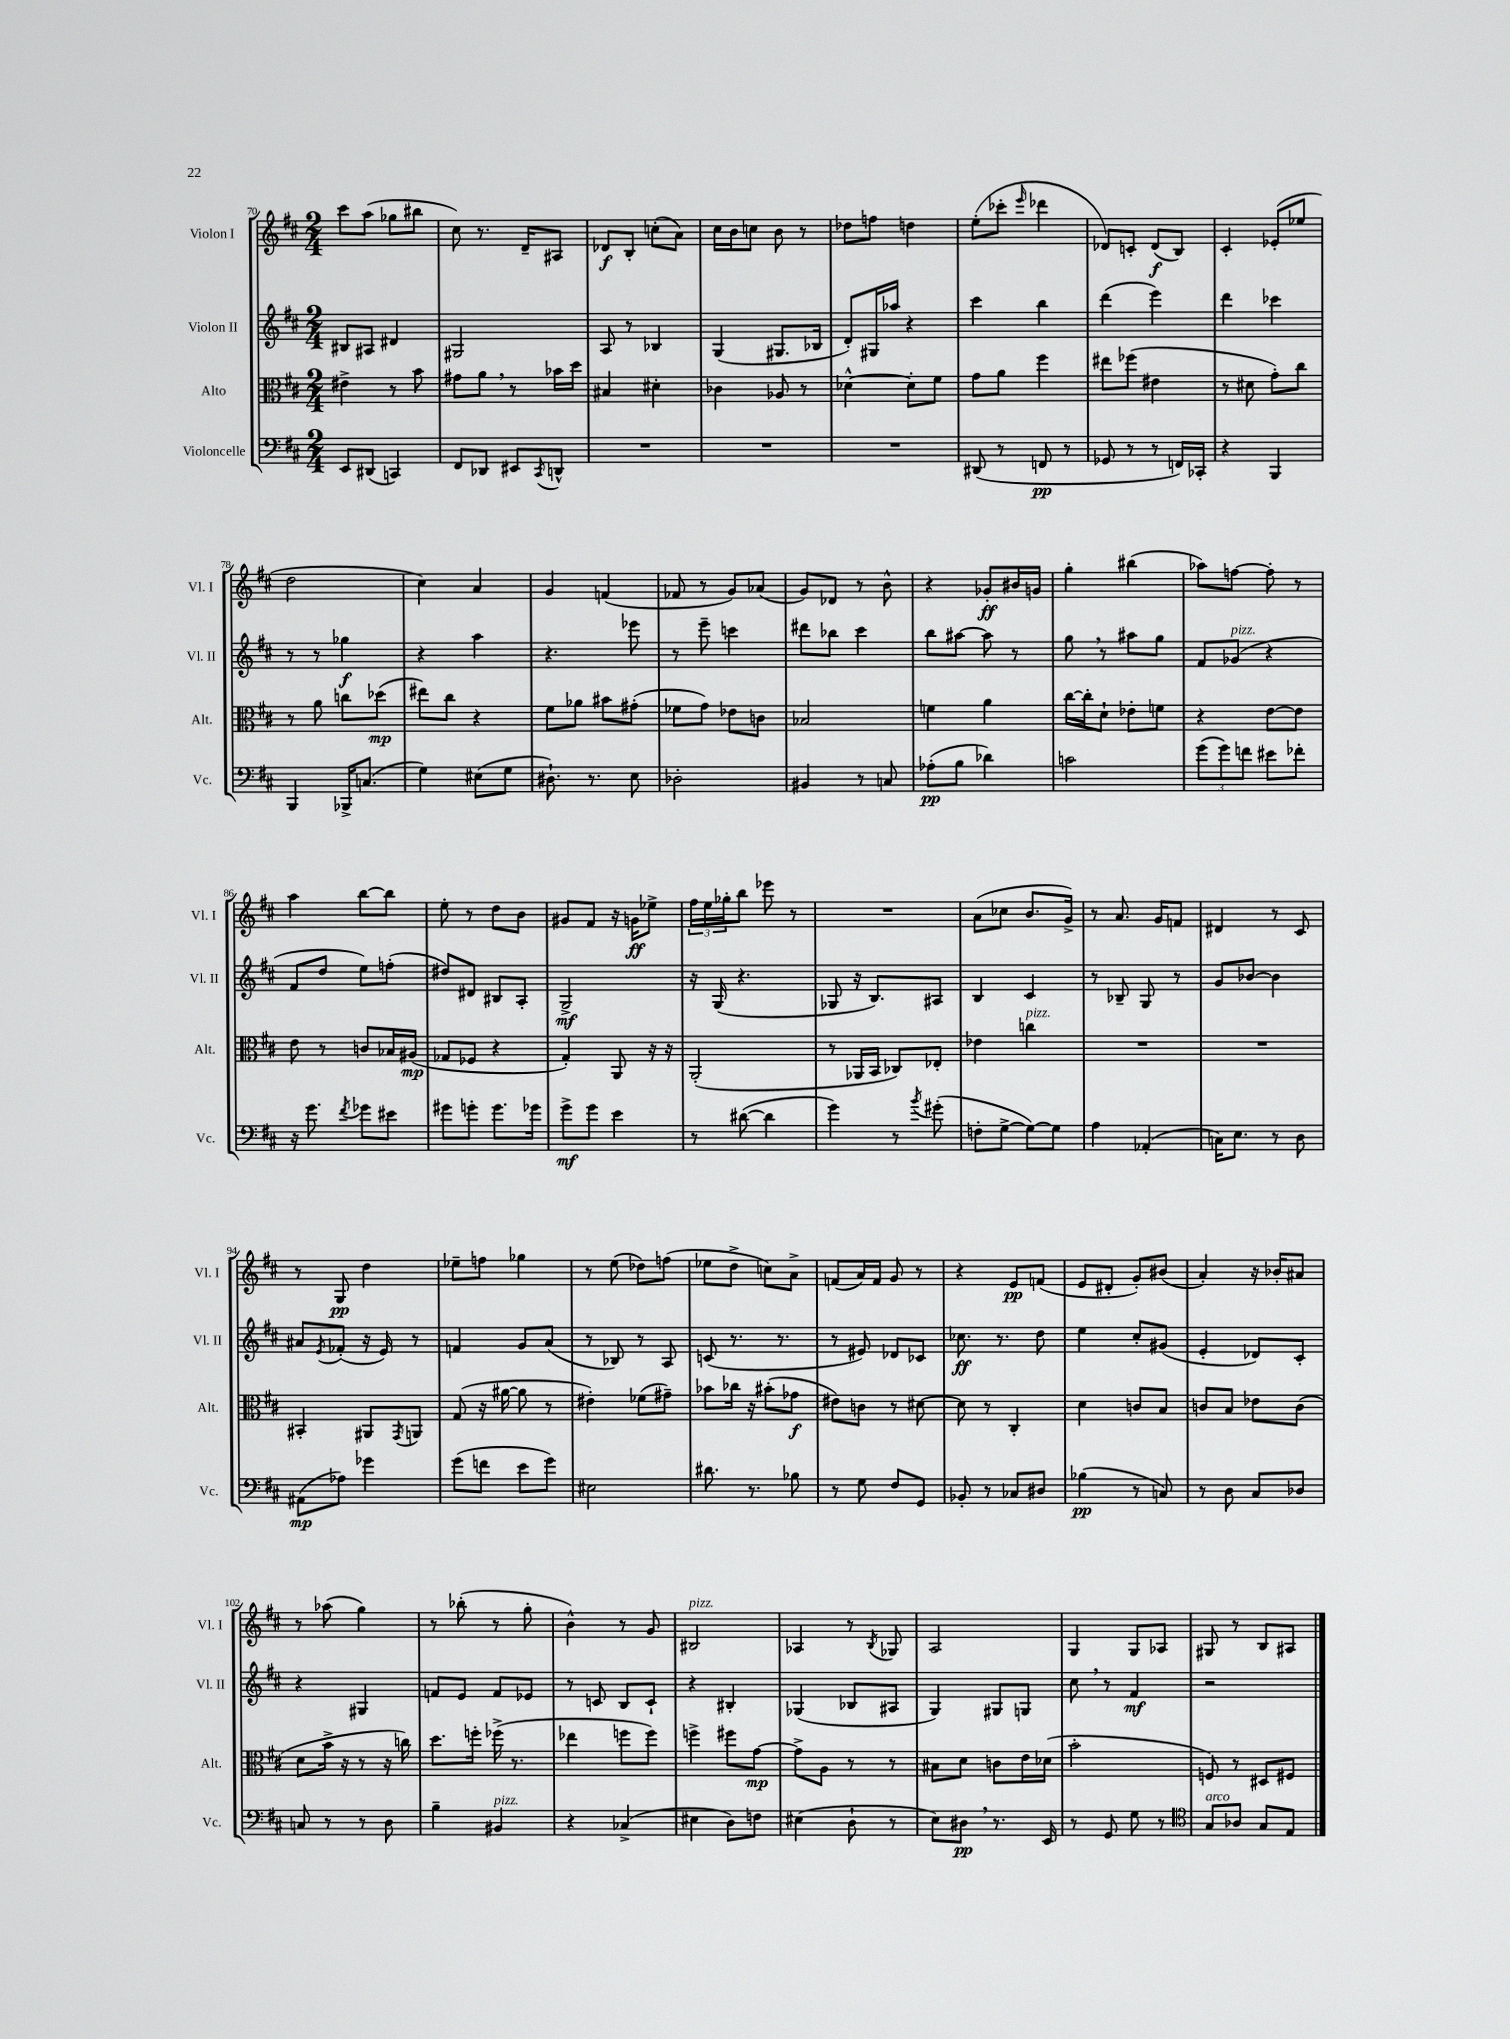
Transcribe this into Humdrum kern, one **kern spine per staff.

**kern	**kern	**kern	**kern
*staff4	*staff3	*staff2	*staff1
*clefF4	*clefC3	*clefG2	*clefG2
*k[f#c#]	*k[f#c#]	*k[f#c#]	*k[f#c#]
*M2/4	*M2/4	*M2/4	*M2/4
8EE	4e#^	8B#	8ccc#
(8DD#	.	8A#	(8aa
4CC)	8r	4d#	8gg-
.	8b	.	8bb#
=	=	=	=
8FF#	8g#	2G#	8cc#)
8DD-	8a	.	8.r
8EE#	8r	.	.
.	.	.	16d~
8qCC#	.	.	.
8DD^^	16b-	.	8A#
.	16dd	.	.
=	=	=	=
2r	4B#	8A	8d-
.	.	8r	8B'
.	4d#'	4B-	(8cc'
.	.	.	8a)
=	=	=	=
2r	4c-	(4G	16cc#
.	.	.	16b
.	.	.	8cc
.	8A-	8.G#	8b
.	8r	.	8r
.	.	16B-	.
=	=	=	=
2r	[4d-^^	8d')	8dd-
.	.	16G#	8ff
.	.	16aa-	.
.	8d-']	4r	4dd
.	8f#	.	.
=	=	=	=
(8DD#	8g	4ccc#	(8ee'
8r	8a	.	8ccc-'
.	.	.	16qqeee
8FF	4ff#	4bb	4ddd-
8r	.	.	.
=	=	=	=
8GG-	8ee#	(4ddd	8d-)
8r	(8ff-	.	8c'
8r	4e#	4eee)	(8d-
16FF)	.	.	8B)
16CC-'	.	.	.
=	=	=	=
4r	8r	4ddd	4c#'
.	8d#	.	.
4BBB	8g')	4ccc-	(8e-'
.	8cc#	.	8ee-
=	=	=	=
4BBB	8r	8r	2dd
.	8a	8r	.
16BBB-^	8cc	4gg-	.
(8.C	.	.	.
.	(8dd-	.	.
=	=	=	=
4G)	8ee#)	4r	4cc#)
.	8cc#	.	.
(8E#	4r	4aa	4a
8G	.	.	.
=	=	=	=
8.D#`)	8f#	4.r	4g
.	8a-	.	.
8.r	.	.	.
.	8b#	.	(4f
8E	(8g#'	8eee-	.
=	=	=	=
2D-'	8f-	8r	8f-
.	8g)	8eee~	8r
.	8e-	4ccc	8g)
.	8c	.	(8a-
=	=	=	=
4BB#	2B-	8ddd#	8g)
.	.	8bb-	8d-
8r	.	4ccc#	8r
8C	.	.	8b^^
=	=	=	=
(8A-'	4f	8bb	4r
8B	.	[8aa#	.
4d-)	4a	8aa#]	8g-'
.	.	8r	16b#
.	.	.	16g
=	=	=	=
2c	[16cc#	8gg	4gg'
.	16cc#']	.	.
.	8d`	8r	.
.	8e-'	8aa#	(4bb#
.	8f	8gg	.
=	=	=	=
(12g	4r	8f#	8aa-)
12g)	.	.	.
.	.	(8g-	[8ff
12f	.	.	.
8e#	[8e	4r	8ff']
8f-'	8e]	.	8r
=	=	=	=
16r	8e	8f#	4aa
8.g	.	.	.
.	8r	8dd	.
8qf#	.	.	.
8g-	8c	8ee)	[8bb
8e#	16B-	(8ff'	8bb]
.	(16A#	.	.
=	=	=	=
8g#	8G-	8dd#)	8ee'
8g'	8F-	8d#	8r
8.g	4r	8B#	8dd
.	.	8A'	8b
16g-	.	.	.
=	=	=	=
8g^	4G')	2G^	8g#
8g	.	.	8f#
4e	8AA	.	16r
.	.	.	16g
.	16r	.	8ee-^
.	16r	.	.
=	=	=	=
8r	(2AA'	16r	24ff#
.	.	.	24ee
.	.	(16G	.
.	.	.	24gg-'
([8d#	.	4.r	8bb
4d#]	.	.	8eee-
.	.	.	8r
=	=	=	=
4g)	8r	8G-	2r
.	16AA-	16r	.
.	16BB	8.B)	.
8r	8C-)	.	.
8qb	.	.	.
(8g#'	8E-'	8A#	.
=	=	=	=
8F'	4e-	4B	(8a
[8G^	.	.	8cc-
8G_)	4cc	4c#	8.b
8G]	.	.	.
.	.	.	16g^)
=	=	=	=
4A	2r	8r	8r
.	.	8B-~	8.a
(4AA-'	.	8G	.
.	.	.	16g
.	.	8r	8f
=	=	=	=
16C)	2r	8g	4d#
8.E	.	.	.
.	.	[8b-	.
8r	.	4b-]	8r
8D	.	.	8c#
=	=	=	=
(8AA#	4BB#'	8a#	8r
.	.	8qe	.
8A-)	.	(8f-'	8G
4g-	8AA#	16r	4dd
.	.	16e)	.
.	8qGG	.	.
.	8AA	8r	.
=	=	=	=
(8g	(8G	4f	8ee-~
8f	16r	.	8ff
.	[16a#	.	.
8e	8a#]	8g	4gg-
8g)	8r	(8a	.
=	=	=	=
2E#	4e#')	8r	8r
.	.	8B-)	(8ee
.	(8f-	8r	8dd-)
.	8g#~)	8A	(8ff
=	=	=	=
8.d#	8b-	(8c	8ee-
.	16cc-	8.r	8dd^
8.r	16r	.	.
.	(8b#'	.	8cc)
.	.	8.r	.
8B-	8g-	.	8a^
=	=	=	=
8r	8e#)	8r	(8f
8G	8c	8e#)	16a)
.	.	.	16f
8F#	8r	8d-	8g
8GG	[8d#	8c-	8r
=	=	=	=
8BB-'	8d#]	8.cc-	4r
8r	8r	.	.
.	.	8.r	.
8C-	4C#'	.	8e
8D#	.	8dd	(8f
=	=	=	=
(4B-	4d	4ee	8e
.	.	.	8d#'
8r	8c	8cc#'	8g')
8C)	8B	(8g#	(8b#
=	=	=	=
8r	8c	4e'	4a')
8D	8B	.	.
8C#	8e-	8d-)	16r
.	.	.	16b-'
8D-	(8c	8c#'	8a#
=	=	=	=
8C	8d	4r	8r
8r	16b^	.	(8aa-
.	16r	.	.
8r	8r	4G#	4gg)
8D	16r	.	.
.	16cc)	.	.
=	=	=	=
4B~	8.dd	8f	8r
.	.	8e	(8bb-'
.	16ff'	.	.
4BB#	(16ff-^	8f	8r
.	8.r	.	.
.	.	8e-	8gg'
=	=	=	=
4r	4ee-	8r	4b^^)
.	.	8c	.
(4C-^	8ff	8B	8r
.	8ff)	8c`	8g
=	=	=	=
4E#	4ff^	4r	2B#
8D)	8ff#	4B#'	.
8F	[8g	.	.
=	=	=	=
(4E#	8g^]	(4G-	4A-
.	8A	.	.
8D`	8r	8B-	8r
.	.	.	8qB
8r	8r	8A#	8G-
=	=	=	=
8E)	8B#	4G)	2A
8D#	8d	.	.
8.r	8c	8G#	.
.	16e	8G	.
16EE	(16d-	.	.
=	=	=	=
8r	2b'	8cc#	4G
8GG	.	8r	.
8G	.	4f#	8G
8r	.	.	8A-
=	=	=	=
*clefC4	*	*	*
8G	8F)	2r	8G#
8A-	8r	.	8r
8G	8D#	.	8B
8E	8F#	.	8A#
==	==	==	==
*-	*-	*-	*-
